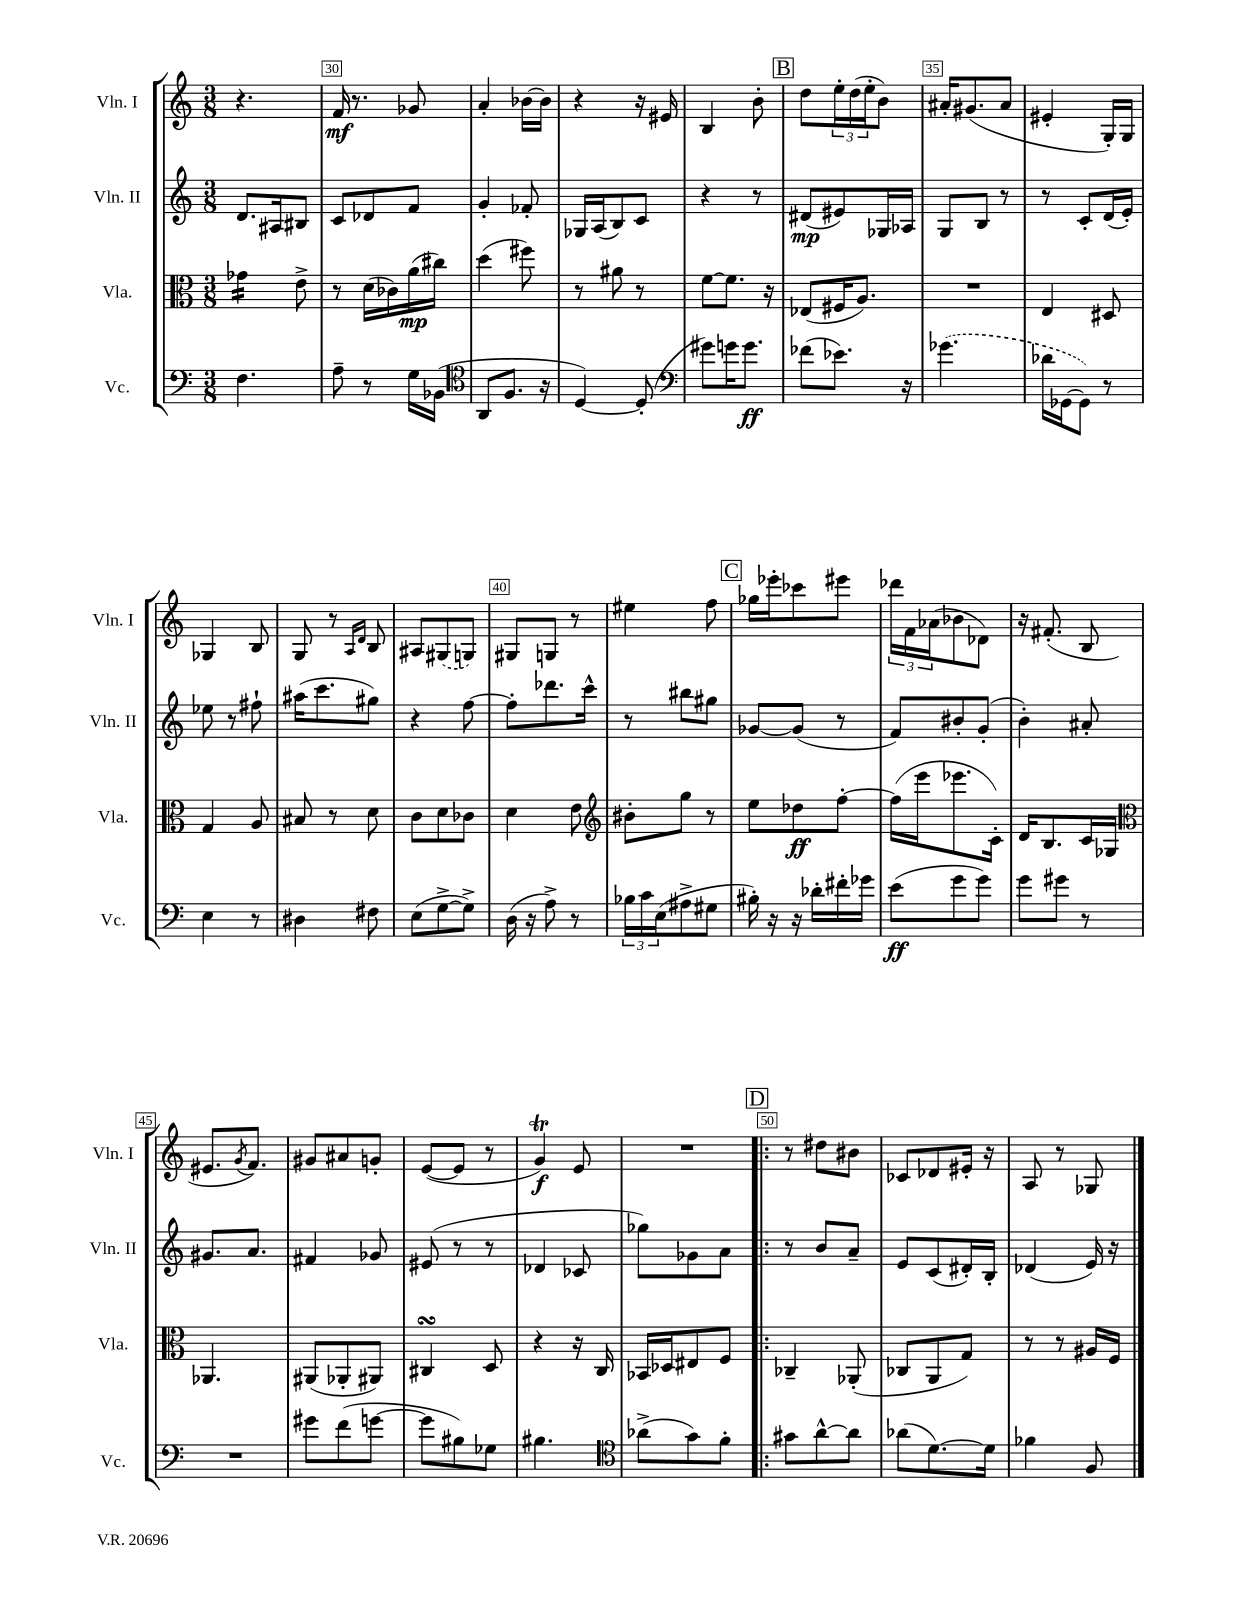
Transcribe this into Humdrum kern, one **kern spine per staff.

**kern	**kern	**kern	**kern
*staff4	*staff3	*staff2	*staff1
*clefF4	*clefC3	*clefG2	*clefG2
*k[]	*k[]	*k[]	*k[]
*M3/8	*M3/8	*M3/8	*M3/8
4.F	4g-	8.d	4.r
.	.	16A#	.
.	8e^	8B#	.
=	=	=	=
8A~	8r	8c	16f
.	.	.	8.r
8r	(16d	8d-	.
.	16c-)	.	.
16G	(16a	8f	8g-
(16BB-	16cc#)	.	.
=	=	=	=
*clefC4	*	*	*
8AA	(4dd	4g'	4a'
8.F	.	.	.
.	8ff#)	8f-'	[16b-
16r	.	.	16b-]
=	=	=	=
[4D)	8r	16G-	4r
.	.	(16A	.
.	8a#	8B)	.
(8D']	8r	8c	16r
.	.	.	16e#
=	=	=	=
*clefF4	*	*	*
8g#)	[8f	4r	4B
16g	8.f]	.	.
8.g	.	.	.
.	.	8r	8b'
.	16r	.	.
=	=	=	=
(8f-	(8E-	(8d#	8dd
8.e-)	16F#	8e#)	24ee'
.	.	.	(24dd
.	8.A)	.	.
.	.	.	24ee'
.	.	16G-	8b)
16r	.	16A-	.
=	=	=	=
(4.g-	4.r	8G	16a#'
.	.	.	(8.g#
.	.	8B	.
.	.	8r	8a#
=	=	=	=
16d-	4E	8r	4e#'
[16GG-	.	.	.
8GG-])	.	8c'	.
8r	8D#	(16d	16G')
.	.	16e')	16G
=	=	=	=
4E	4G	8ee-	4G-
.	.	8r	.
8r	8A	8ff#`	8B
=	=	=	=
4D#	8B#	(16aa#	8G
.	.	8.ccc	.
.	8r	.	8r
.	.	.	16qqA
.	.	.	16qqd
8F#	8d	8gg#)	8B
=	=	=	=
(8E	8c	4r	8A#
[8G^	8d	.	(8G#
8G^])	8c-	[8ff	8G)
=	=	=	=
(16D	4d	8ff']	8G#
16r	.	.	.
8A^)	.	8.ddd-	8G
8r	8e	.	8r
.	.	16ccc^^	.
=	=	=	=
*	*clefG2	*	*
24B-	8b#'	8r	4ee#
24c	.	.	.
(24E	.	.	.
8A#^	8gg	8bb#	.
8G#	8r	8gg#	8ff
=	=	=	=
16B#')	8ee	[8g-	16gg-
16r	.	.	16eee-'
16r	8dd-	(8g-]	8ccc-
16d-'	.	.	.
16f#'	[8ff'	8r	8eee#
16g-	.	.	.
=	=	=	=
(8e	(16ff]	8f)	24ddd-
.	.	.	24f
.	16eee	.	.
.	.	.	(24a-
8g	8.eee-	8b#'	8b-
8g)	.	(8g'	8d-)
.	16c')	.	.
=	=	=	=
8g	16d	4b')	16r
.	8.B	.	(8.f#'
8g#	.	.	.
8r	16c	8a#'	8B
.	16G-	.	.
=	=	=	=
*	*clefC3	*	*
4.r	4.AA-	8.g#	8.e#
.	.	.	8qg
.	.	8.a	8.f)
=	=	=	=
8g#	(8AA#	4f#	8g#
(8f	8AA-'	.	8a#
[8g	8AA#)	8g-	8g'
=	=	=	=
8g]	4C#	(8e#	([8e
8B#)	.	8r	8e]
8G-	8D	8r	8r
=	=	=	=
4.B#	4r	4d-	4g)
.	16r	8c-	8e
.	16C	.	.
=	=	=	=
*clefC4	*	*	*
(8a-^	16BB-	8gg-)	4.r
.	16D-	.	.
8g)	8E#	8g-	.
8f'	8F	8a	.
=!|:	=!|:	=!|:	=!|:
8g#	4C-~	8r	8r
[8a^^	.	8b	8dd#
8a]	(8AA-'	8a~	8b#
=	=	=	=
(8a-	8C-	8e	8c-
[8.d)	8AA	(8c	8d-
.	8G)	16d#')	16e#'
16d]	.	16B'	16r
=	=	=	=
4f-	8r	(4d-	8A
.	8r	.	8r
8F	16A#	16e)	8G-
.	16F	16r	.
==	==	==	==
*-	*-	*-	*-
